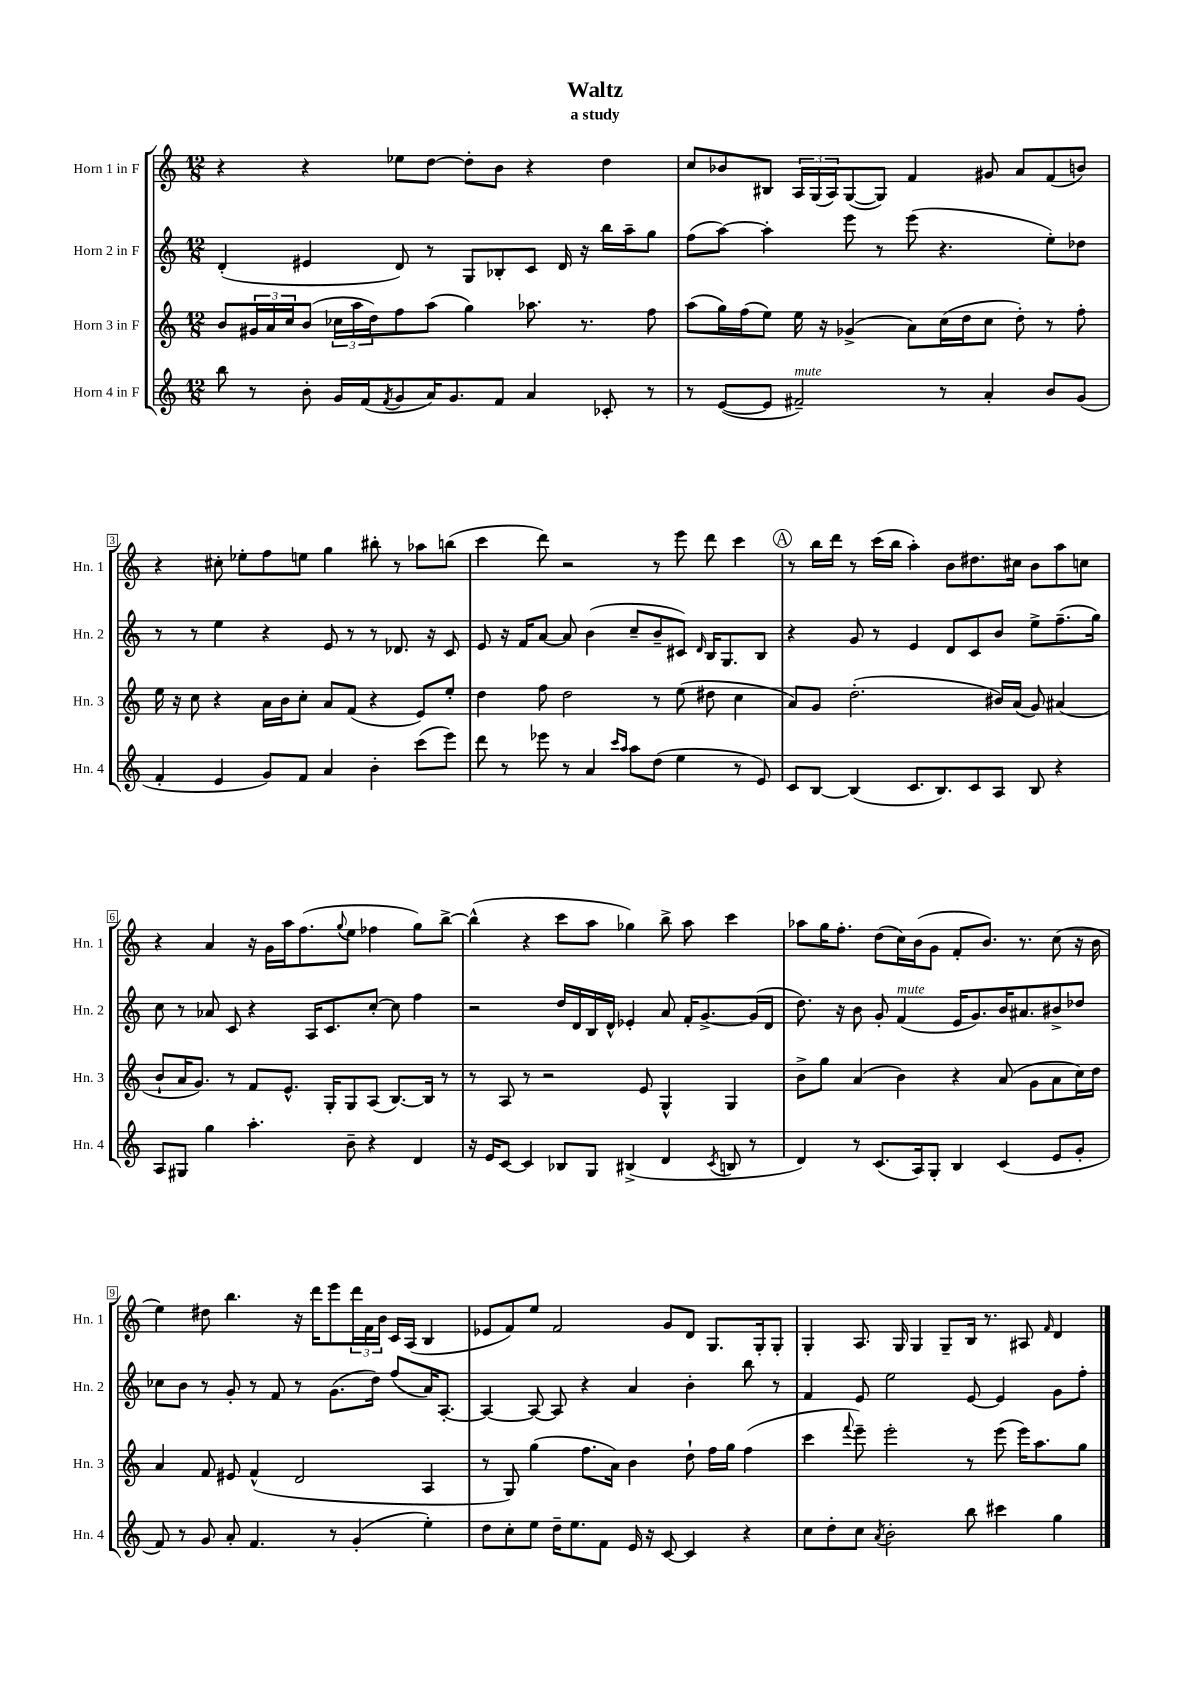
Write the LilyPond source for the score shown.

\header { title = "Waltz" subtitle = "a study" }
<<
\new StaffGroup <<
\new Staff = "s0" \with { instrumentName = "Horn 1 in F" shortInstrumentName = "Hn. 1" } {
    \clef treble \key c \major \numericTimeSignature \time 12/8
    r4 r4 ees''8 d''8~ d''8-. b'8 r4 d''4 |
    c''8 bes'8 bis8 \tuplet 3/2 { a16 g16( a16) } g8~( g8) f'4 gis'8 a'8 f'8( b'8) |
    r4 cis''8-. ees''8-. f''8 e''8 g''4 bis''8-. r8 aes''8 b''8( |
    c'''4 d'''8) r2 r8 e'''8 d'''8 c'''4 |
    \mark \markup { \circle "A" } r8 b''16 d'''16 r8 c'''16( b''16 a''4-.) b'8 dis''8. cis''16 b'8 a''8 c''8 |
    r4 a'4 r16 g'16 a''16 f''8.( \appoggiatura { g''8 } e''8 fes''4 g''8) b''8~-> |
    b''4-^( r4 c'''8 a''8 ges''4) b''8-> a''8 c'''4 |
    aes''8 g''16 f''8.-. d''8( c''16) b'16( g'8 f'8-. b'8.) r8. c''8( r16 b'16 |
    e''4) dis''8 b''4. r16 d'''16 e'''8 \tuplet 3/2 { d'''16 f'16 b'16 } c'16 a16( b4 |
    ees'8 f'8) e''8 f'2 g'8 d'8 g8. g16-. g8-. |
    g4-. a8. g16 g4 g8-- b16 r8. ais8 \grace { f'16 } d'4 \bar "|." |
}
\new Staff = "s1" \with { instrumentName = "Horn 2 in F" shortInstrumentName = "Hn. 2" } {
    \clef treble \key c \major \numericTimeSignature \time 12/8
    d'4-.( eis'4 d'8) r8 g8 bes8-. c'8 d'16 r16 b''16 a''16-- g''8 |
    f''8( a''8~) a''4-. e'''8 r8 e'''8( r4. e''8-.) des''8 |
    r8 r8 e''4 r4 e'8 r8 r8 des'8. r16 c'8 |
    e'8 r16 f'16 a'8~ a'8 b'4( c''8-- b'8-- cis'8) \grace { d'16 } b16 g8. b8 |
    \mark \markup { \circle "A" } r4 g'8 r8 e'4 d'8 c'8 b'8 e''8-> f''8.--( g''16) |
    c''8 r8 aes'8 c'8 r4 a16 c'8. c''8~-. c''8 f''4 |
    r2 d''16 d'16 b16 d'16-^ ees'4-. a'8 f'16-. g'8.~-> g'16( d'16 |
    d''8.) r16 b'8 g'8-. f'4^\markup { \italic "mute" }( e'16 g'8.) b'16 ais'8. bis'8-> des''8 |
    ces''8 b'8 r8 g'8-. r8 f'8 r8 g'8.( d''16) f''8( a'16) a8.~-. |
    a4~ a8~ a8 r4 a'4 b'4-. b''8 r8 |
    f'4 e'8 e''2 e'8~ e'4 g'8 f''8-. \bar "|." |
}
\new Staff = "s2" \with { instrumentName = "Horn 3 in F" shortInstrumentName = "Hn. 3" } {
    \clef treble \key c \major \numericTimeSignature \time 12/8
    b'8 \tuplet 3/2 { gis'16 a'16 c''16 } b'8( \tuplet 3/2 { ces''16 a''16 d''16) } f''8 a''8( g''4) aes''8. r8. f''8 |
    a''8( g''16) f''16( e''8) e''16 r16 ges'4->( a'8) c''16( d''16 c''8 d''8-.) r8 f''8-. |
    e''16 r16 c''8 r4 a'16 b'16 c''8-. a'8 f'8( r4 e'8) e''8-. |
    d''4 f''8 d''2 r8 e''8( dis''8 c''4 |
    \mark \markup { \circle "A" } a'8) g'8 d''2.-.( bis'16) a'16( g'8) ais'4( |
    b'8-! a'16 g'8.) r8 f'8 e'8.-^ g16-. g8 a8( b8.~) b16 r8 |
    r8 a8 r8 r2 e'8 g4-^ g4 |
    b'8-> g''8 a'4( b'4) r4 a'8( g'8 a'8 c''16) d''16 |
    a'4 f'8 eis'8 f'4-^( d'2 a4 |
    r8 g8) g''4( f''8. a'16) b'4 d''8-! f''16 g''16 f''4( |
    c'''4 \appoggiatura { f'''8 } e'''8--) e'''2-. r8 e'''8( e'''16) a''8. g''8 \bar "|." |
}
\new Staff = "s3" \with { instrumentName = "Horn 4 in F" shortInstrumentName = "Hn. 4" } {
    \clef treble \key c \major \numericTimeSignature \time 12/8
    b''8 r8 b'8-. g'16 f'16( \acciaccatura { f'8 } g'8 a'16) g'8. f'8 a'4 ces'8-. r8 |
    r8 e'8~( e'8 fis'2--^\markup { \italic "mute" }) r8 a'4-. b'8 g'8( |
    f'4-. e'4 g'8) f'8 a'4 b'4-. c'''8( e'''8) |
    d'''8 r8 ees'''8 r8 a'4 \grace { c'''16 a''16 } a''8 d''8( e''4 r8 e'8) |
    \mark \markup { \circle "A" } c'8 b8~ b4( c'8. b8.) c'8 a8 b8 r4 |
    a8 gis8 g''4 a''4.-. b'8-- r4 d'4 |
    r16 e'16 c'8~ c'4 bes8 g8 bis4->( d'4 \acciaccatura { c'8 } b8 r8 |
    d'4) r8 c'8.( a16) g8-. b4 c'4( e'8 g'8-. |
    f'8) r8 g'8 a'8-. f'4. r8 g'4-.( e''4-.) |
    d''8 c''8-. e''8 d''16-- e''8. f'8 e'16 r16 c'8~ c'4 r4 |
    c''8 d''8-. c''8 \acciaccatura { a'8 } b'2-. b''8 cis'''4 g''4 \bar "|." |
}
>>
>>
\layout { \context { \Score \override BarNumber.stencil = #(make-stencil-boxer 0.1 0.3 ly:text-interface::print) } }
